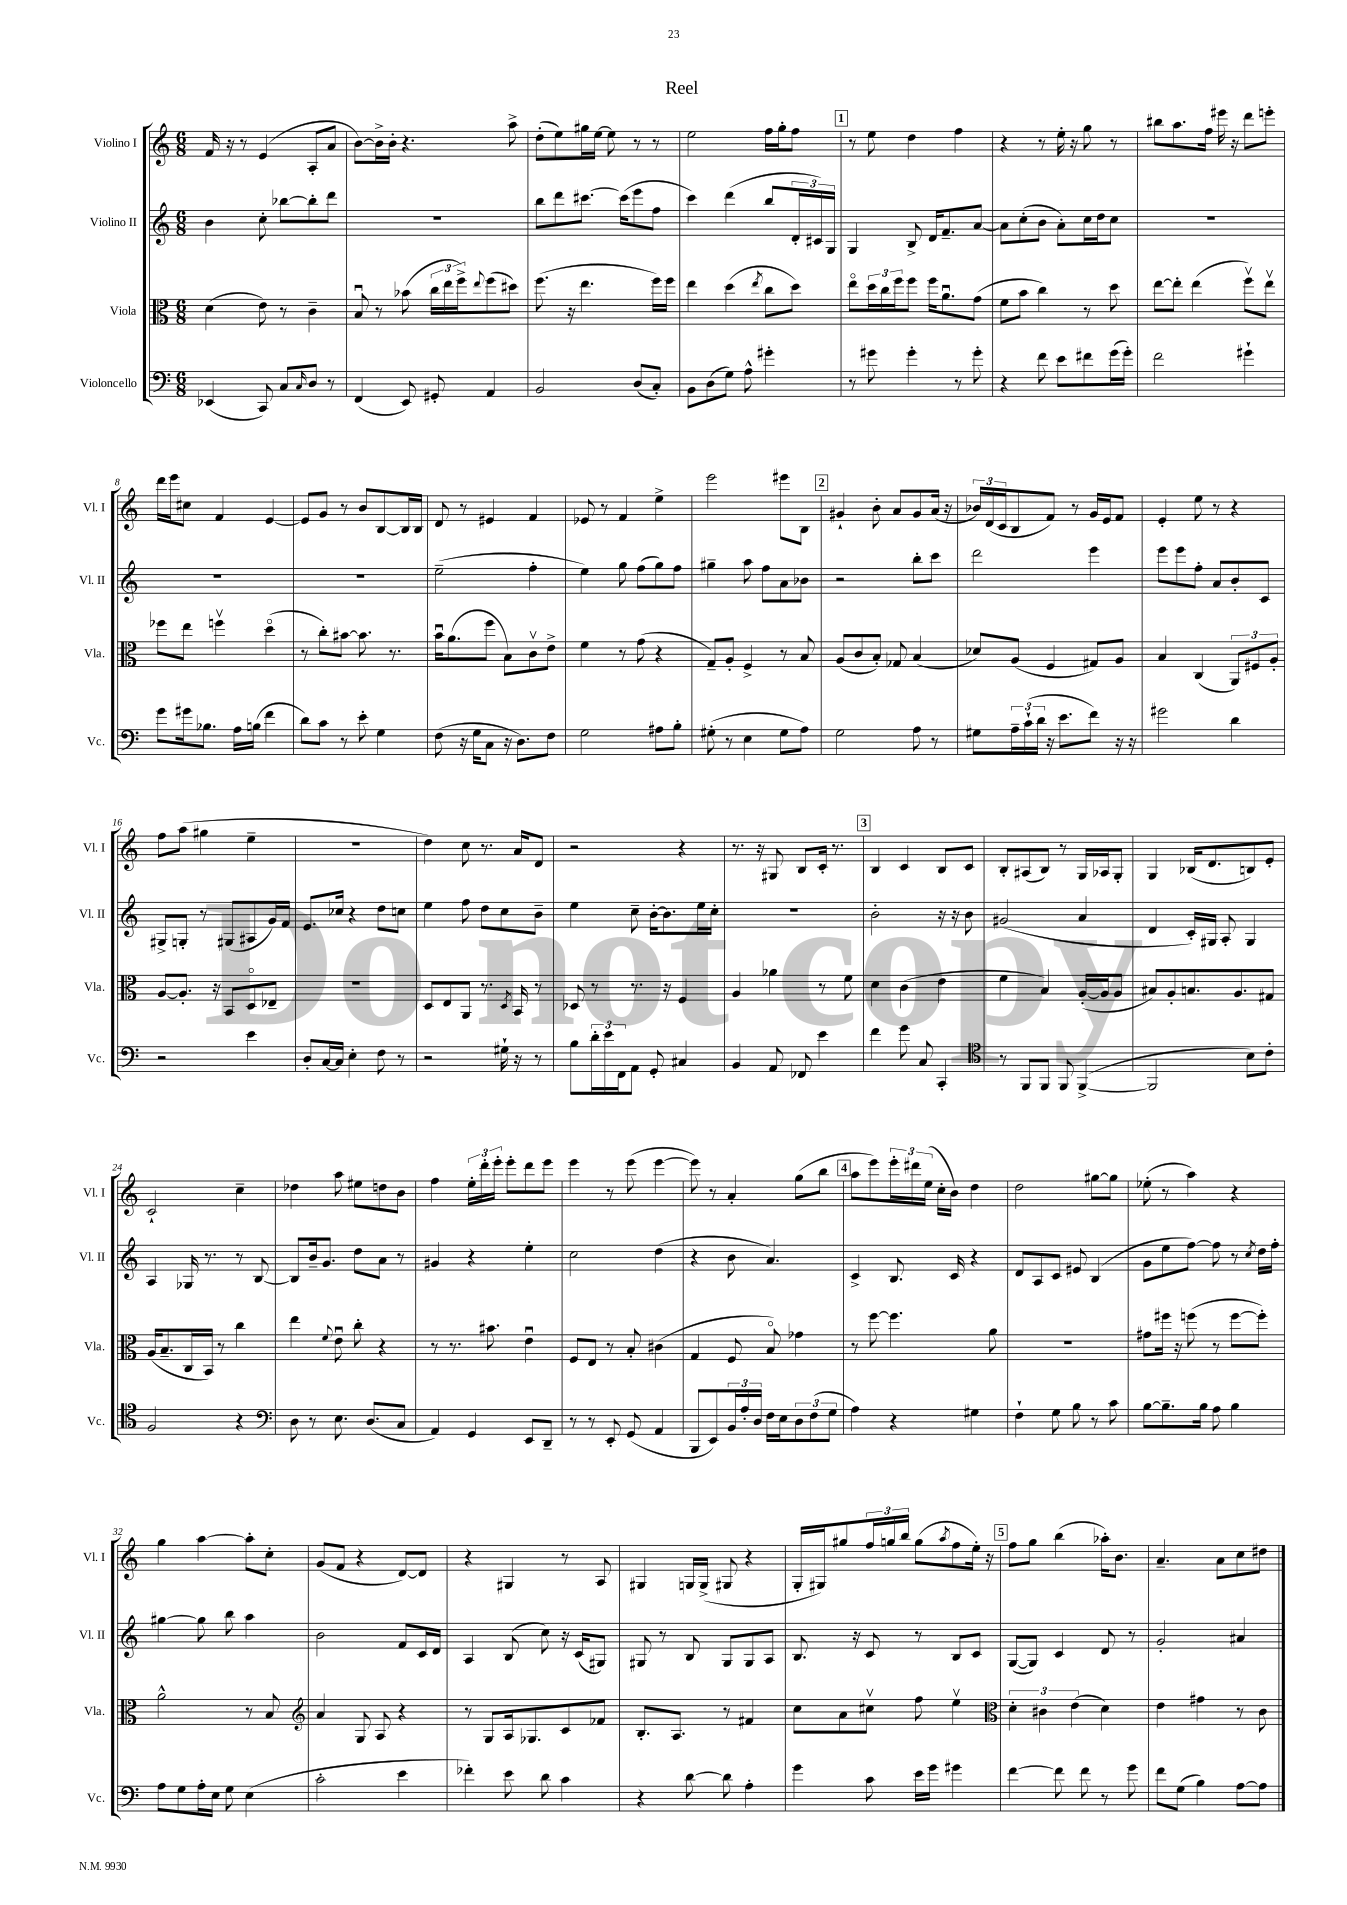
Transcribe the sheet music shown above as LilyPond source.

\header { title = "Reel" }
<<
\new StaffGroup <<
\new Staff = "s0" \with { instrumentName = "Violino I" shortInstrumentName = "Vl. I" } {
    \clef treble \key c \major \numericTimeSignature \time 6/8
    f'16 r16 r8 e'4( a8-. a'8 |
    b'8~) b'16-> b'16-. r4. a''8-> |
    d''8-.( e''8) gis''16 e''16~ e''8 r8 r8 |
    e''2 f''16 g''16-. f''8 |
    \mark \markup { \box "1" } r8 e''8 d''4 f''4 |
    r4 r8 e''16-. r16 g''8 r8 |
    bis''8 a''8. f''16 eis'''16 r16 d'''8 e'''8-. |
    d'''16 e'''16 cis''8 f'4 e'4~ |
    e'8 g'8 r8 b'8 b8~ b16 b16 |
    d'8 r8 eis'4 f'4 |
    ees'8 r8 f'4 e''4-> |
    e'''2 eis'''8 b8 |
    \mark \markup { \box "2" } gis'4-! b'8-. a'8 gis'8 a'16( r16 |
    \tuplet 3/2 { bes'16) d'16( c'16 } b8 f'8) r8 g'16 e'16 f'8 |
    e'4-. e''8 r8 r4 |
    f''8 a''8( gis''4 e''4-- |
    R2. |
    d''4) c''8 r8. a'16 d'8 |
    r2 r4 |
    r8. r16 gis8 b8 c'16-. r8. |
    \mark \markup { \box "3" } b4 c'4 b8 c'8 |
    b8-. ais8( b8) r8 g16 aes16 g8-. |
    g4 bes16( d'8. b8) e'8-. |
    c'2-! c''4-- |
    des''4 a''8 eis''8 d''8 b'8 |
    f''4 \tuplet 3/2 { e''16-. d'''16-. e'''16-. } e'''8-. d'''8 e'''8 |
    e'''4 r8 e'''8( e'''4~ |
    e'''8) r8 a'4-. g''8( b''8 |
    \mark \markup { \box "4" } a''8 e'''8) \tuplet 3/2 { e'''16-. dis'''16 e''16( } c''16-. b'16) d''4 |
    d''2 gis''8~ gis''8 |
    ees''8-.( r8 a''4) r4 |
    g''4 a''4~ a''8-. c''8-. |
    g'8( f'8 r4 d'8~) d'8 |
    r4 gis4 r8 a8 |
    gis4 g16 g16->( gis8 r4 |
    g16-. gis16) gis''8 \tuplet 3/2 { f''16 g''16 b''16 } g''8( \acciaccatura { a''8 } f''8 e''16-.) r16 |
    \mark \markup { \box "5" } f''8 g''8 b''4( aes''16-.) b'8. |
    a'4.-- a'8 c''8 dis''8 \bar "|." |
}
\new Staff = "s1" \with { instrumentName = "Violino II" shortInstrumentName = "Vl. II" } {
    \clef treble \key c \major \numericTimeSignature \time 6/8
    b'4 c''8-. bes''8~ bes''8-. d'''8 |
    R2. |
    b''8 d'''8 cis'''8.~ cis'''16( e'''8 f''8 |
    c'''4) d'''4( b''8 \tuplet 3/2 { d'16-. cis'16) g16 } |
    \mark \markup { \box "1" } g4 b8-> d'16 f'8.-- a'8~ |
    a'8 c''8-.( b'8 a'8-.) c''16 d''16 c''8 |
    R2. |
    R2. |
    R2. |
    e''2--( f''4-. |
    e''4) g''8 f''8( g''8) f''8 |
    gis''4-- a''8 f''8 a'8 bes'8 |
    \mark \markup { \box "2" } r2 b''8-. c'''8 |
    d'''2 e'''4 |
    e'''8 e'''8 f''8-. a'8 b'8-. c'8 |
    gis8-> g8-. r8 gis8( ais8 g'16) f'16 |
    e'8. ces''16 r4 d''8 c''8 |
    e''4 f''8 d''8 c''8 b'8-- |
    e''4 c''8-- b'16~-. b'8. e''16 c''16-. |
    R2. |
    \mark \markup { \box "3" } b'2-. r16 r16 b'8 |
    gis'2( a'4 |
    d'4 c'16-.) gis16 a8-. gis4 |
    a4 ges16 r8. r8 b8~ |
    b8 b'16-- g'8. d''8 a'8 r8 |
    gis'4 r4 e''4-. |
    c''2 d''4( |
    r4 b'8 a'4.) |
    \mark \markup { \box "4" } c'4-> b8. c'16 r4 |
    d'8 a8 c'8 eis'8 b4( |
    g'8 e''8 f''8~) f''8 r8 \acciaccatura { c''8 } d''16 f''16-. |
    gis''4~ gis''8 b''8 a''4 |
    b'2 f'8 c'16 d'16 |
    a4 b8( c''8) r16 c'16( gis8) |
    gis8 r8 b8 gis8 gis8 a8 |
    b8. r16 c'8 r8 b8 c'8 |
    \mark \markup { \box "5" } g8~( g8) c'4 d'8 r8 |
    g'2-. ais'4 \bar "|." |
}
\new Staff = "s2" \with { instrumentName = "Viola" shortInstrumentName = "Vla." } {
    \clef alto \key c \major \numericTimeSignature \time 6/8
    d'4( e'8) r8 c'4-- |
    b8\downbow r8 bes'8( \tuplet 3/2 { c''16 e''16 f''16->) } \appoggiatura { e''8 } f''8( dis''8) |
    f''8.( r16 e''4. f''16) f''16 |
    e''4 d''4( \acciaccatura { e''8 } c''8 d''8) |
    \mark \markup { \box "1" } e''8\flageolet \tuplet 3/2 { d''16 c''16 f''16 } f''8 f''16 a'8.\downbow g'8( |
    f'8 b'8 c''4) r8 d''8 |
    e''8~ e''8-. e''4( f''8\upbow) e''8\upbow |
    fes''8 e''8 f''4\upbow d''4\flageolet( |
    r8 c''8-.) bis'8~ bis'8. r8. |
    b'16\downbow a'8.( f''8 b8) c'8\upbow e'8-> |
    f'4 r8 g'8( r4 |
    g8--) a8-. f4-> r8 b8 |
    \mark \markup { \box "2" } a8( c'8 b8-.) ges8 b4( |
    des'8) a8( f4 gis8) a8 |
    b4 c4( \tuplet 3/2 { a,8) fis8 a8-. } |
    a8~ a8.-. r16 b,8 d8\flageolet ees8-- |
    R2. |
    d8 e8 a,8 r8. \acciaccatura { d8 } b,16 r8 |
    des8 r8 r8. r16 f4 |
    a4 aes'4 r8 f'8 |
    \mark \markup { \box "3" } d'4 c'4( e'4 |
    f'4 b4) a16~-.( a16 a8 |
    bis8) a8-. b8. a8. gis8 |
    a16( b8.-- c16 b,16) r8 c''4 |
    e''4 \appoggiatura { f'8 } e'8\downbow c''8-. r4 |
    r8 r8. bis'8. e'4\downbow |
    f8 e8 r8 b8-. cis'4( |
    g4 f8 b8\flageolet) ges'4 |
    \mark \markup { \box "4" } r8 f''8~ f''4. a'8 |
    R2. |
    gis'8 fis''16 r16 f''8( r8 f''8~ f''8-.) |
    a'2-^ r8 b8 |
    \clef treble a'4 g8 a8 r4 |
    r8 g8 a16 ges8. c'8 fes'8 |
    b8.-. a8. r8 fis'4 |
    c''8 a'8 cis''8\upbow f''8 e''4\upbow |
    \mark \markup { \box "5" } \clef alto \tuplet 3/2 { d'4-. cis'4 e'4( } d'4) |
    e'4 gis'4 r8 c'8 \bar "|." |
}
\new Staff = "s3" \with { instrumentName = "Violoncello" shortInstrumentName = "Vc." } {
    \clef bass \key c \major \numericTimeSignature \time 6/8
    ees,4( c,8) c8 \grace { c16 } d8 r8 |
    f,4( e,8) gis,8-. a,4 |
    b,2 d8( c8-.) |
    b,8 d8( g8) a8-^ gis'4-. |
    \mark \markup { \box "1" } r8 gis'8 gis'4-. r8 gis'8-. |
    r4 f'8 e'8 fis'8 g'16( g'16-.) |
    f'2 gis'4-! |
    g'8 gis'16 bes8. a16 b16( f'4 |
    d'8) c'8 r8 e'8-. g4 |
    f8( r16 g16 c8 r16 d8.) f8 |
    g2 ais8 b8-. |
    gis8-.( r8 e4 gis8 a8) |
    \mark \markup { \box "2" } g2 a8 r8 |
    gis8 \tuplet 3/2 { a16-- c'16-!( d'16 } r16 e'8. f'8) r16 r16 |
    gis'2 d'4 |
    r2 e'4 |
    d8-. c16~ c16 e4-. f8 r8 |
    r2 gis16-! r16 r8 |
    b8 \tuplet 3/2 { d'16-. e'16 f,16 } a,8 g,8-. cis4 |
    b,4 a,8 fes,8 e'4 |
    \mark \markup { \box "3" } f'4 g'8 c8 c,4-. |
    \clef tenor r8 f,8 f,8 f,8 f,4~->( |
    f,2 b8) c'8-. |
    f2 r4 |
    \clef bass d8 r8 e8. d8.( c8 |
    a,4) g,4 e,8 d,8-- |
    r8 r8 e,8-. g,8( a,4 |
    b,,8 e,8) \tuplet 3/2 { b,16 a16-. d16 } f16 e16 \tuplet 3/2 { d8 f8( g8 } |
    \mark \markup { \box "4" } a4) r4 gis4 |
    f4-! g8 b8 r8 c'8 |
    b8~ b8.-- b16 a8 b4 |
    a8 g8 a16-. e16 g8 e4( |
    c'2-. e'4 |
    fes'4-.) e'8 d'8 c'4 |
    r4 d'8~ d'8 a4-. |
    g'4 c'8 e'16 g'16 gis'4 |
    \mark \markup { \box "5" } f'4~ f'8 f'8 r8 g'8 |
    f'8 g8( b4) a8~ a8 \bar "|." |
}
>>
>>
